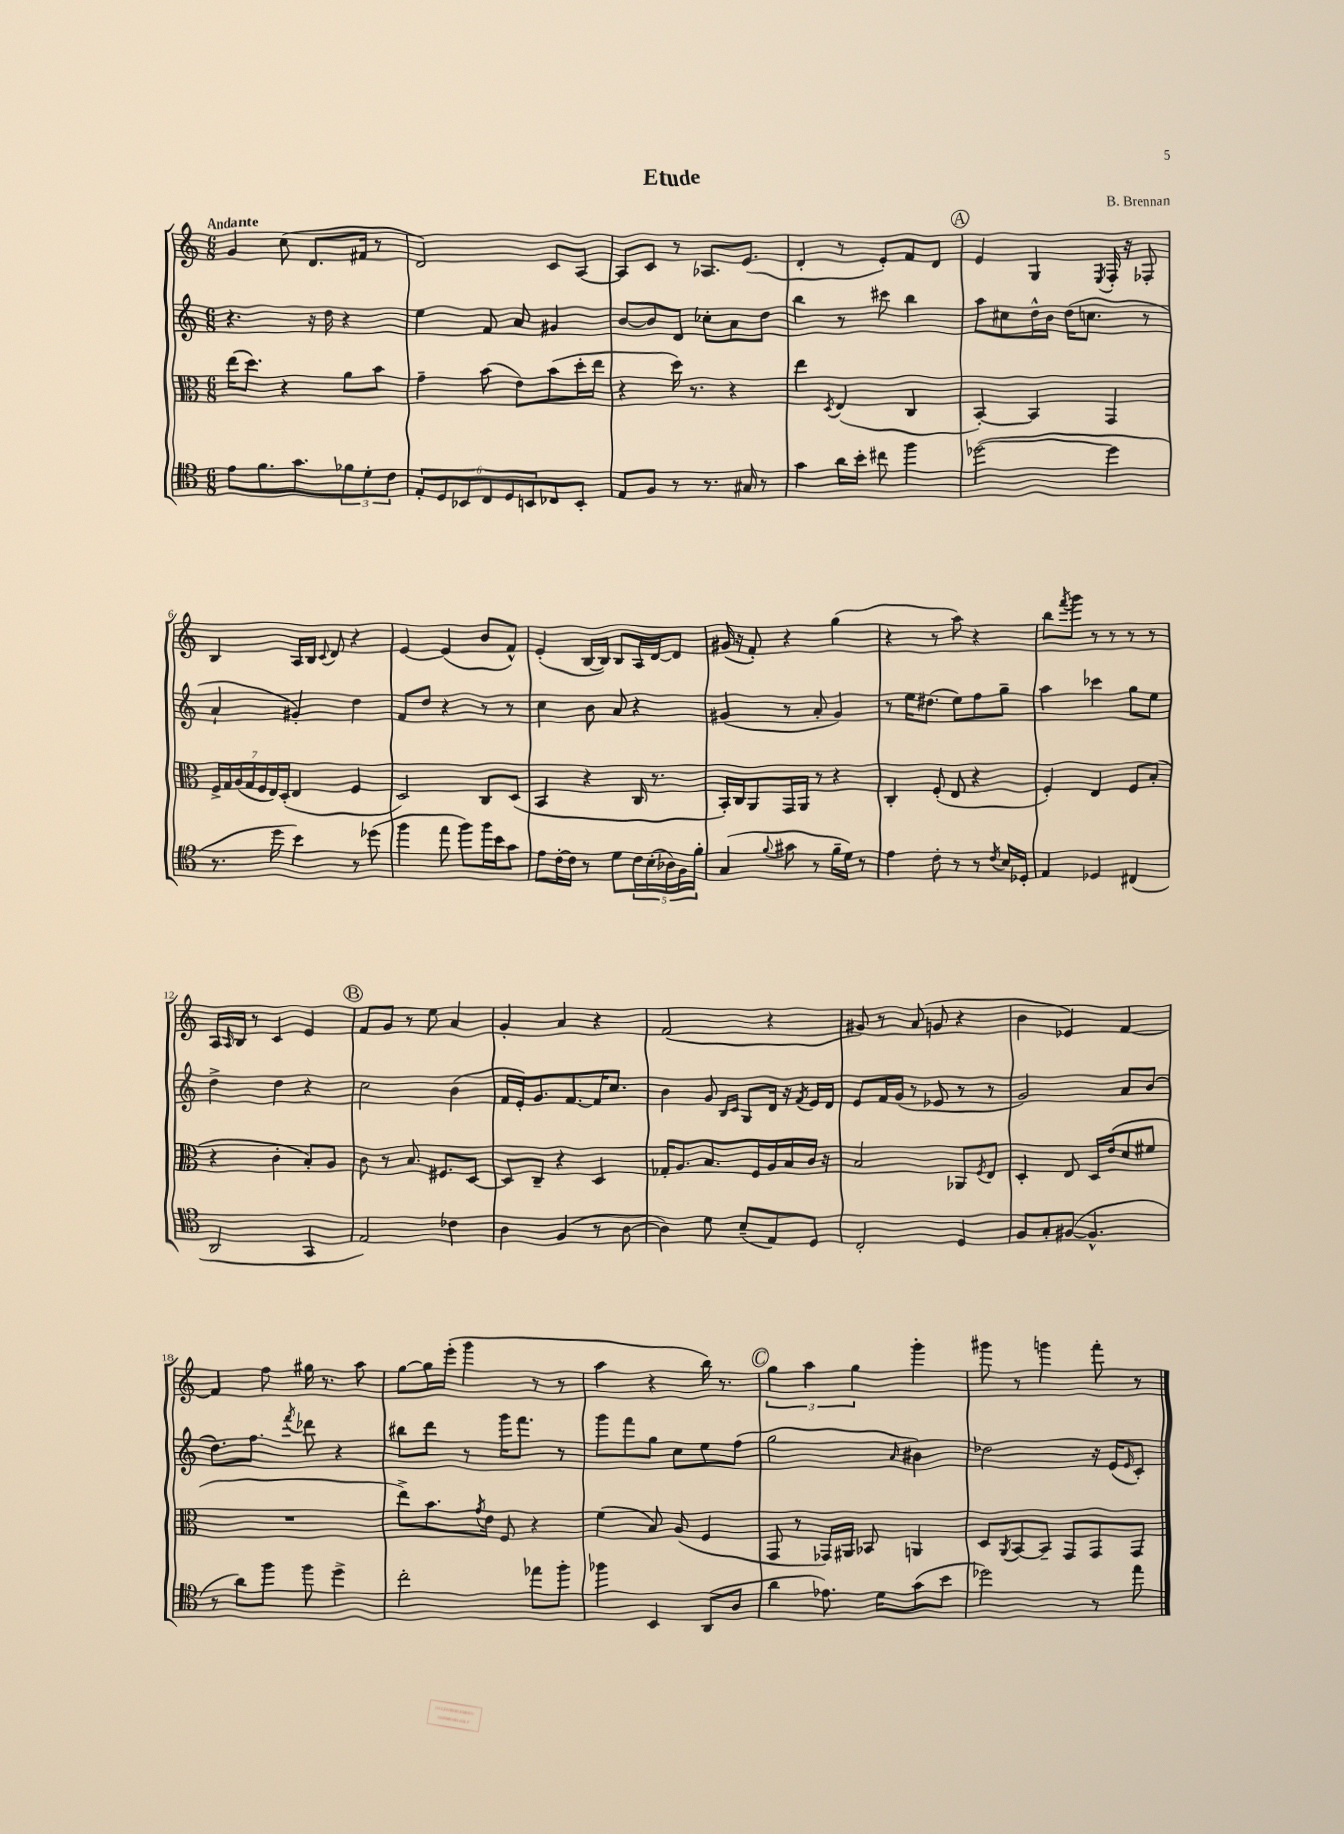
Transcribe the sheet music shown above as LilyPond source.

\header { title = "Etude" composer = "B. Brennan" }
<<
\new StaffGroup <<
\new Staff = "s0" {
    \clef treble \key c \major \numericTimeSignature \time 6/8 \tempo "Andante"
    g'4 c''8( d'8. fis'16 r8 |
    d'2) c'8 a8~ |
    a8 c'8 r8 aes8. e'8.( |
    d'4-. r8 e'8-.) f'8 d'8 |
    \mark \markup { \circle "A" } e'4 g4 \acciaccatura { e8 } f16-. r16 fes8-. |
    b4 a16 b16 \appoggiatura { c'8 } d'8 r4 |
    e'4~ e'4( b'8 f'8-^) |
    e'4-.( b16~ b16) b8 a16 d'16~ d'8 |
    gis'16( r16 f'8-.) r4 g''4( |
    r4 r8 a''8) r4 |
    b''8 \acciaccatura { f'''8 } g'''8 r8 r8 r8 r8 |
    a16 \grace { a16 } b16 r8 c'4 e'4 |
    \mark \markup { \circle "B" } f'8 g'8 r8 e''8 a'4 |
    g'4-. a'4 r4 |
    f'2( r4 |
    gis'8) r8 a'8( g'8 r4 |
    b'4 ees'4) f'4~ |
    f'4 f''8 gis''16 r8. a''8 |
    g''8~ g''16 e'''16-.( g'''4 r8 r8 |
    a''4 r4 b''16) r8. |
    \mark \markup { \circle "C" } \tuplet 3/2 { g''4 a''4 g''4 } g'''4-. |
    gis'''8 r8 g'''4 f'''8-. r8 \bar "|." |
}
\new Staff = "s1" {
    \clef treble \key c \major \numericTimeSignature \time 6/8
    r4. r16 d''16 r4 |
    e''4 f'8 a'8 gis'4 |
    b'8~ b'8 d'8 ces''8-. a'8 d''8 |
    b''4 r8 cis'''8 b''4 |
    \mark \markup { \circle "A" } a''8 cis''8 d''16-^ b'16 d''16( c''8. r8 |
    a'4-! gis'4-.) d''4 |
    f'8 d''8 r4 r8 r8 |
    c''4 b'8 a'8 r4 |
    gis'4( r8 a'8-. gis'4) |
    r8 e''16 dis''8.( e''8) f''8 g''8-- |
    a''4 ces'''4 g''8 e''8 |
    d''4-> d''4 r4 |
    \mark \markup { \circle "B" } c''2 b'4( |
    f'16 e'16-.) g'8. f'8.~ f'16 c''8. |
    b'4 g'8 \grace { b16 c'16 } g8 d'16 r16 \acciaccatura { f'8 } e'16 d'16 |
    e'8 f'16 g'16( r8 ees'8 r8 r8 |
    g'2) a'8 b'8( |
    d''8.) f''8. \acciaccatura { f'''8 } des'''8 r4 |
    bis''8 d'''8 r8 g'''16 f'''8. r8 |
    g'''8 f'''8 g''8 c''8 e''8 f''8( |
    \mark \markup { \circle "C" } g''2 \grace { a'16 } bis'4) |
    des''2 r16 e'16( \grace { e'16 } c'8-.) \bar "|." |
}
\new Staff = "s2" {
    \clef alto \key c \major \numericTimeSignature \time 6/8
    e''16( d''8.) r4 a'8 b'8 |
    g'4-- b'8( e'8) b'8( d''16-. e''16 |
    r4 d''16) r8. r4 |
    e''4 \acciaccatura { d8 } e4( c4 |
    \mark \markup { \circle "A" } b,4~-.) b,4 g,4 |
    \tuplet 7/4 { f16-> g16 a16( g16 f16 e16) d16-.( } e4 f4 |
    d2) c8 d8( |
    b,4 r4 c16 r8. |
    b,16-.) c16 a,8 g,16 a,16 r8 r4 |
    c4-. f8-.( e8 r4 |
    f4-.) e4 f8 b8-.( |
    r4 c'4-. b8-.) a8 |
    \mark \markup { \circle "B" } c'8 r8 b8. fis8. d8~ |
    d8 c8-- r4 d4 |
    ges16-. a8. b8. f16 a16 b16 c'16 r16 |
    b2 aes,8 \acciaccatura { f8 } e8 |
    d4-. e8 d16 e'16( d'8 fis'8 |
    R2. |
    e''8->) b'8. \acciaccatura { g'8 } e'16 f8 r4 |
    f'4( b8) a8( f4 |
    \mark \markup { \circle "C" } g,8 r8 ges,16) ais,16 bes,8 a,4 |
    d8 \acciaccatura { a,8 } b,8~ b,8-- g,8 g,8 g,8 \bar "|." |
}
\new Staff = "s3" {
    \clef tenor \key c \major \numericTimeSignature \time 6/8
    e'8 f'8. g'8. \tuplet 3/2 { fes'8 d'8-. c'8 } |
    \tuplet 6/4 { e8-. d8 bes,8 c8 d8 b,8 } ces8 b,8-. |
    e8 f8 r8 r8. gis16 r8 |
    g'4 a'16 b'16-. cis''8 f''4 |
    \mark \markup { \circle "A" } des''2~( des''4 |
    r8. d''16 b'4) r8 des''8( |
    f''4 e''8 f''8) f''16 b'16 g'8 |
    e'8 c'16~-. c'16 r8 d'8 \tuplet 5/4 { c'16 b16-.( aes16) f16 f'16-. } |
    g4( \appoggiatura { f'8 } gis'8 r8 f'16-- d'16) r8 |
    e'4 c'8-. r8 r8 \acciaccatura { c'8 } b16 des16-. |
    e4 des4 cis4( |
    a,2 g,4 |
    \mark \markup { \circle "B" } e2) ces'4 |
    a4 f4( r8 a8~ |
    a4) d'8 b8--( e8) d8 |
    c2-. d4 |
    f8 g8-. fis8~( fis4.-^ |
    r8 a'8) f''8 f''8 d''4-> |
    c''2-. ees''8 f''8-. |
    fes''4 b,4 a,8( a8 |
    \mark \markup { \circle "C" } a'4 ees'8.) d'16 g'8( b'8 |
    des''2) r8 e''8 \bar "|." |
}
>>
>>
